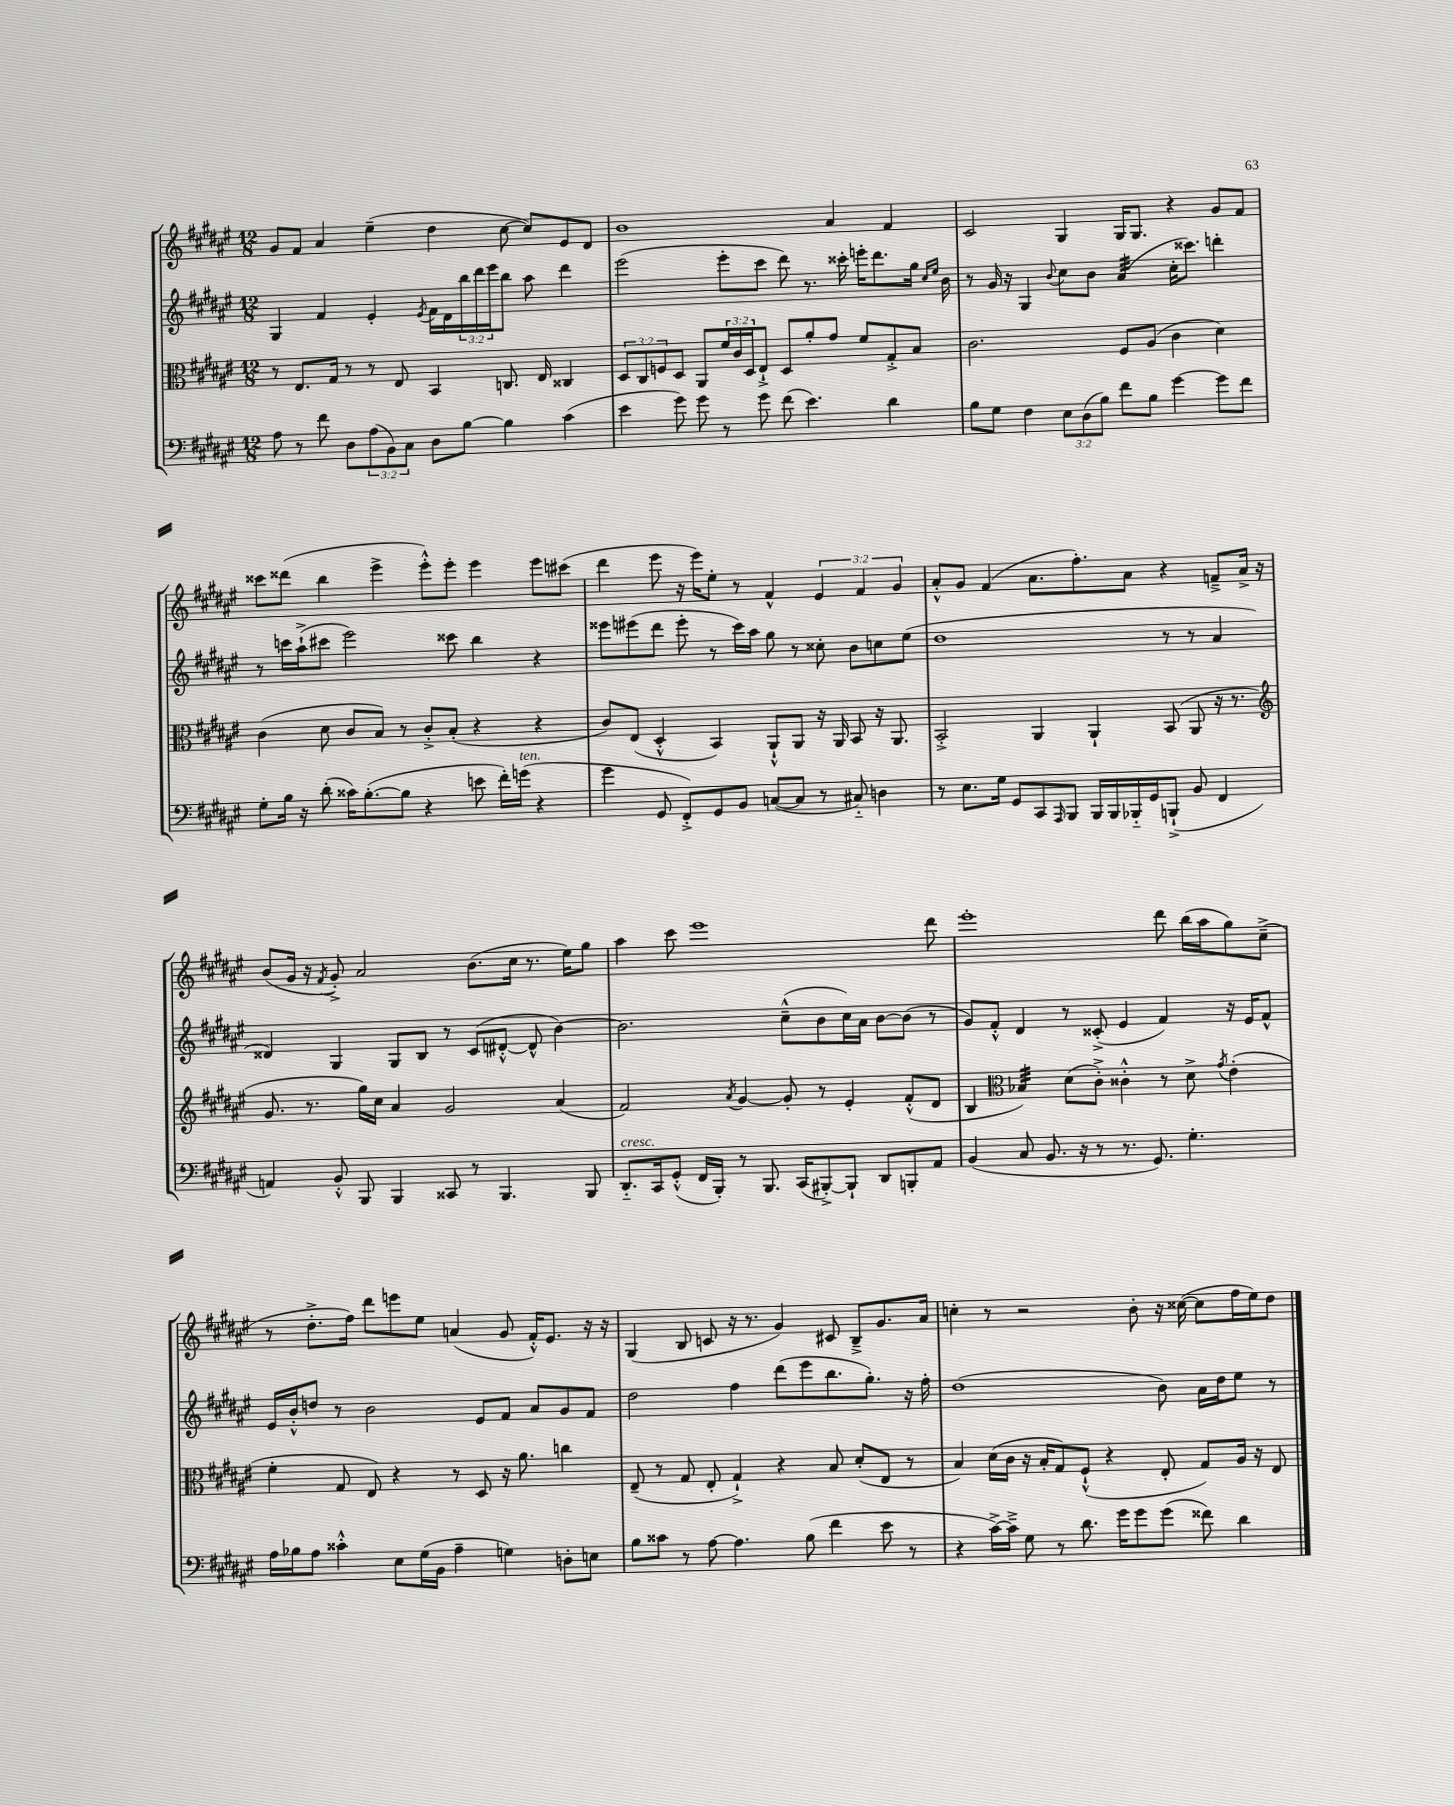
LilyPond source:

<<
\new StaffGroup <<
\new Staff = "s0" {
    \clef treble \key fis \major \numericTimeSignature \time 12/8 \override Staff.TupletNumber.text = #tuplet-number::calc-fraction-text
    gis'8 fis'8 ais'4 eis''4--( dis''4 cis''8~ cis''8) eis'8 dis'8 |
    b'1 ais'4 fis'4 |
    cis'2 gis4 gis16 gis8. r4 gis'8 fis'8 |
    cisis'''8 disis'''8( b''4 eis'''4-> eis'''8-.-^) eis'''8-. eis'''4 eis'''8 cis'''8( |
    dis'''4 eis'''8 r16 eis'''16) eis''8-. r8 fis'4-^ \tuplet 3/2 { eis'4 fis'4 gis'4 } |
    ais'8-.-^ gis'8 fis'4( ais'8. fis''8.-.) ais'8 r4 f'8---> ais'16-> r16 |
    b'8( gis'16 r16 \acciaccatura { fis'8 } gis'8-.->) ais'2 b'8.( cis''16 r8. eis''16) gis''8 |
    ais''4 cis'''8 eis'''1 dis'''8 |
    eis'''1-. dis'''8 b''16( ais''16 gis''8) cis''8--->( |
    r8 dis''8.-.-> fis''16) dis'''8 e'''8 eis''8 a'4( gis'8 fis'16-.-^) eis'8. r16 r16 |
    gis4( b8 c'8 r16 r8. gis'4) cis'8 b8---> gis'8. ais'16 |
    c''4-. r8 r2 b'8-. r16 cisis''16~( cisis''8 fis''16 eis''16) dis''8 \bar "|." |
}
\new Staff = "s1" {
    \clef treble \key fis \major \numericTimeSignature \time 12/8 \override Staff.TupletNumber.text = #tuplet-number::calc-fraction-text
    gis4 fis'4 eis'4-. \acciaccatura { eis'8 } fis'16 dis'16 \tuplet 3/2 { b''16 dis'''16 eis'''16 } b''8 ais''8 dis'''4 |
    eis'''2( eis'''8-. cis'''8 dis'''8) r8. cisis'''16-. e'''16-. dis'''8. gis''16 \grace { cis''16 eis''16 } b'16 |
    r8 gis'16 r16 gis4 \appoggiatura { b'8 } cis''8 b'8 ais'4:32( cis''16-. cisis'''8.) d'''4-. |
    r8 c'''16 ais''16-!->( cis'''8 eis'''2) cisis'''8 b''4 r4 |
    eisis'''8 eis'''8( dis'''8 eis'''8-. r8 cis'''16) ais''16 gis''8 r8 cisis''8-. b'8 c''8 eis''8( |
    dis''1 r8 r8 ais'4 |
    disis'4) gis4 gis8 b8 r8 cis'8( dis'8~-.-^ dis'8-^ b'4~) |
    b'2. cis''8---^( b'8 cis''16) ais'16 b'8~ b'8( r8 |
    gis'8) fis'8-.-^ dis'4 r8 cisis'8-.->( eis'4 fis'4) r16 eis'16 fis'8-^ |
    eis'16 b'16-.-^ d''8 r8 b'2 eis'8 fis'8 ais'8 gis'8 fis'8 |
    dis''2 fis''4 dis'''8( eis'''8 b''8. gis''8.-.) r16 fis''16-. |
    dis''1( b'8) ais'16 dis''16 eis''8 r8 \bar "|." |
}
\new Staff = "s2" {
    \clef alto \key fis \major \numericTimeSignature \time 12/8 \override Staff.TupletNumber.text = #tuplet-number::calc-fraction-text
    r8 eis8. gis16 r8 r8 eis8 b,4 c8. eis16 cisis4 |
    \tuplet 3/2 { dis8 cis8 f8 } dis8 ais,8 \tuplet 3/2 { fis'16 cis'16 dis16 } eis8-!-> dis8 ais'8-. gis'8 fis'8 gis8-.-> b8 |
    cis'2. fis8 ais8( cis'4 dis'4) |
    cis'4( dis'8 cis'8 b8) r8 cis'8-.-> b8-.( r4 r4 |
    cis'8) eis8( dis4-.-^ b,4) ais,8-!-^ ais,8 r16 ais,16 b,8 r16 ais,8. |
    b,2-.-> ais,4 ais,4-! b,8( ais,8 r16 r8. |
    \clef treble gis'8. r8. gis''16) cis''16 ais'4 gis'2 ais'4( |
    fis'2) \acciaccatura { ais'8 } gis'4~ gis'8-. r8 eis'4-. fis'8-.-^( dis'8 |
    b4 \clef alto bes4:32) dis'8( cis'8-.->) cisis'4-.-^ r8 dis'8-> \acciaccatura { gis'8 } eis'4-.( |
    fis'4-. gis8 eis8) r4 r8 dis8 r16 ais'8. c''4 |
    eis8--( r8 gis8 eis8-. gis4-!->) r4 b8 dis'8-.( eis8 r8 |
    b4) dis'16( cis'16 r16 b16-. gis8) fis8-!-^( r4 eis8-. gis8) ais16 r16 eis8 \bar "|." |
}
\new Staff = "s3" {
    \clef bass \key fis \major \numericTimeSignature \time 12/8 \override Staff.TupletNumber.text = #tuplet-number::calc-fraction-text
    ais8 r8 fis'8 dis8 \tuplet 3/2 { ais8( b,8) cis8 } dis8 b8~ b4 cis'4( |
    eis'4 gis'8) gis'8 r8 gis'8 fis'8( eis'4.) dis'4 |
    b8 gis8 fis4 \tuplet 3/2 { eis8 dis8( b8) } fis'8 b8 gis'4~ gis'8 fis'8 |
    gis8-. b16 r16 dis'8-.( cisis'16) b8.~-.( b8 r4 e'8 fis'16-.) g'16^\markup { \italic "ten." }( r4 |
    gis'4 gis,8 fis,8-.->) gis,8 b,8 c8~( c8 r8 cis8-_) d4 |
    r8 eis8. gis16 gis,8 cis,8 \grace { ais,,16 } b,,8 b,,16 b,,16 bes,,16-_ gis,16 b,,8-!->( b,8 fis,4 |
    a,4) b,8-.-^ b,,8 b,,4 cisis,8 r8 b,,4. b,,8 |
    dis,8.-_^\markup { \italic "cresc." } cis,16 gis,8-.-^( fis,16 b,,16-.) r8 b,,8. cis,16( bis,,8~-.->) bis,,8-! dis,8 b,,8-. ais,8 |
    b,4( cis8 b,8. r16 r8 r8. gis,8.) gis4.-. |
    ais16 bes16 ais8 cisis'4-.-^ eis8 gis16( b,16 ais4-- g4) d8-. e8 |
    b8 cisis'8 r8 ais8~ ais4. b8( fis'4 eis'8 r8 |
    r4 cis'16~->) cis'16---> gis8 r8 dis'8. gis'16 gis'8 gis'8( fisis'8) dis'4 \bar "|." |
}
>>
>>
\layout { \context { \Score \remove "Bar_number_engraver" } }
